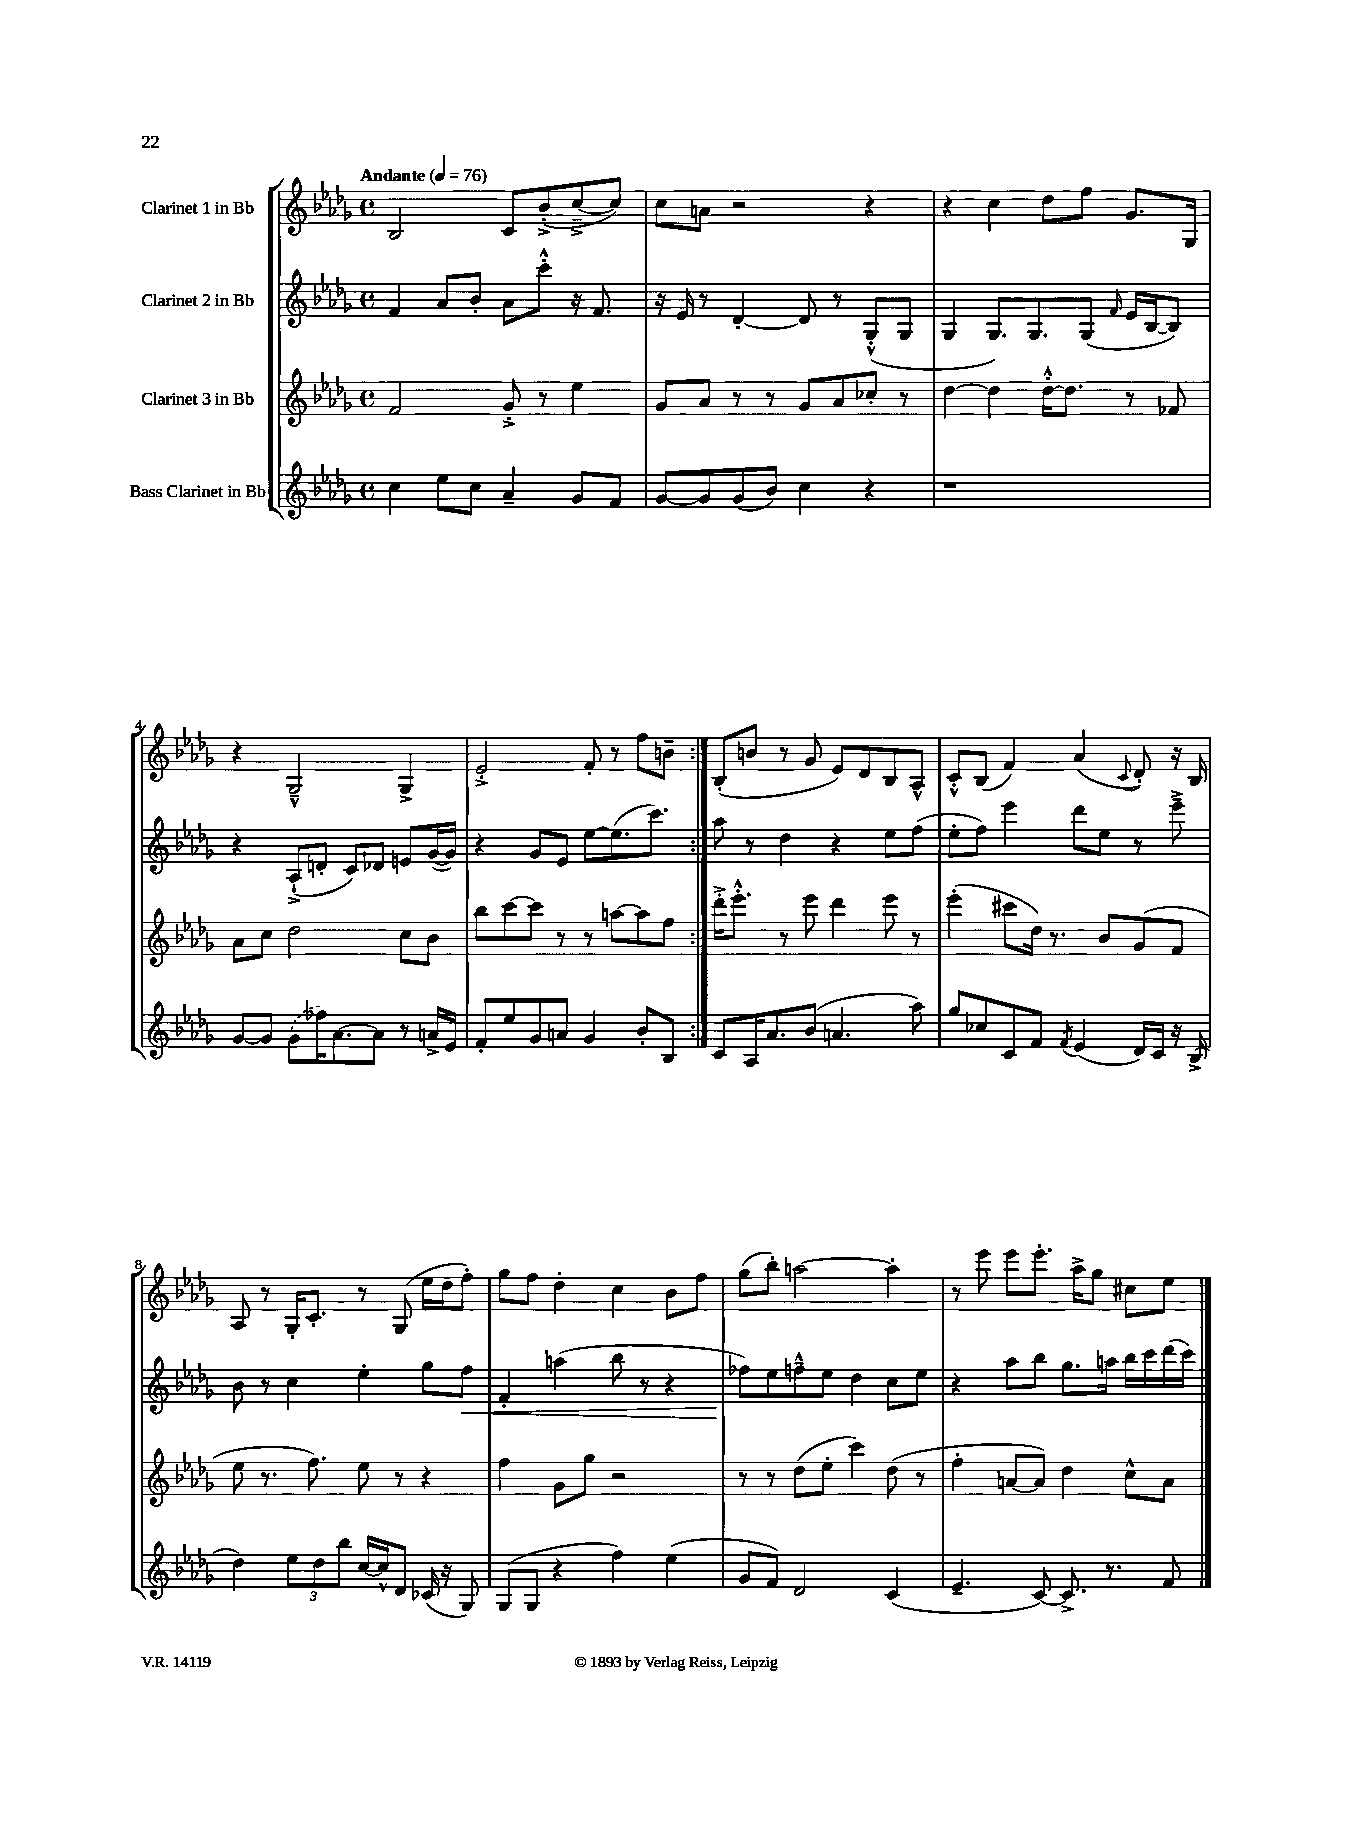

**kern	**kern	**kern	**kern
*staff4	*staff3	*staff2	*staff1
*clefG2	*clefG2	*clefG2	*clefG2
*k[b-e-a-d-g-]	*k[b-e-a-d-g-]	*k[b-e-a-d-g-]	*k[b-e-a-d-g-]
*M4/4	*M4/4	*M4/4	*M4/4
*met(c)	*met(c)	*met(c)	*met(c)
*MM76	*MM76	*MM76	*MM76
4cc	2f	4f	2B-
8ee-	.	8a-	.
8cc	.	8b-'	.
4a-~	8g-'^	8a-	8c
.	8r	8ccc'^^	(8b-'^
8g-	4ee-	16r	[8cc~^
.	.	8.f	.
8f	.	.	8cc])
=	=	=	=
[8g-	8g-	16r	8cc
.	.	16e-	.
8g-]	8a-	8r	8a
(8g-	8r	[4d-'	2r
8b-)	8r	.	.
4cc	8g-	8d-]	.
.	8a-	8r	.
4r	8cc-'	(8G-'^^	4r
.	8r	8G-	.
=	=	=	=
1r	[4dd-	4G-	4r
.	4dd-]	8.G-)	4cc
.	.	8.G-	.
.	[16dd-'^^	.	8dd-
.	8.dd-]	.	.
.	.	(8G-	8ff
.	.	16qqf	.
.	8r	16e-	8.g-
.	.	[16B-	.
.	8f-	8B-])	.
.	.	.	16G-
=	=	=	=
[8g-	8a-	4r	4r
8g-]	8cc	.	.
(8g-	2dd-	(8A-`^	2G-~^^
16ff-)	.	8d'	.
[8.a-	.	.	.
.	.	8c)	.
8a-]	.	8d-	.
8r	8cc	8e	4G-^
16a^	8b-	([16g-	.
16e-	.	16g-])	.
=	=	=	=
8f'	8bb-	4r	2e-'^
8ee-	[8ccc	.	.
8g-	8ccc]	8g-	.
8a	8r	8e-	.
4g-	8r	[8ee-	8f'
.	[8aa	(8.ee-]	8r
8b-'	8aa]	.	8ff
.	.	8.ccc)	.
8B-	8ff	.	8b~
=:|!	=:|!	=:|!	=:|!
8c	16ddd-'^	8aa-	(8B-'
.	8.eee-'^^	.	.
16A-	.	8r	8b
8.a-	.	.	.
.	8r	4dd-	8r
(8b-	8eee-	.	8g-
4.a	4ddd-	4r	8e-)
.	.	.	8d-
.	8eee-	8ee-	8B-
8aa-)	8r	(8ff	8A-^^
=	=	=	=
8gg-	(4eee-'	8ee-'	8c'^^
8cc-	.	8ff)	(8B-
8c	8ccc#	4eee-	4f)
8f	16dd-)	.	.
.	8.r	.	.
8qf	.	.	.
(4e-	.	8ddd-	(4a-
.	8b-	8ee-	.
.	.	.	8qqc
16d-)	(8g-	8r	8d-')
16c	.	.	.
16r	8f	8eee-~^	16r
(16B-^	.	.	16B-
=	=	=	=
4dd-)	8ee-	8b-	8A-
.	8.r	8r	8r
12ee-	.	4cc	16G-'
.	8.ff)	.	8.c'
12dd-	.	.	.
12bb-	.	.	.
[16cc	8ee-	4ee-'	8r
16cc^^]	.	.	.
8d-	8r	.	(8G-
(16c-	4r	8gg-	16ee-
16r	.	.	16dd-
8G-)	.	8ff	8ff')
=	=	=	=
(8G-	4ff	4f'	8gg-
8G-	.	.	8ff
4r	8g-	(4aa	4dd-'
.	8gg-	.	.
4ff)	2r	8bb-	4cc
.	.	8r	.
(4ee-	.	4r	8b-
.	.	.	8ff
=	=	=	=
8g-	8r	8ff-)	(8gg-
8f)	8r	8ee-	8bb-')
2d-	(8dd-	8ff~^^	[2aa
.	8ee-'	8ee-	.
.	4ccc)	4dd-	.
(4c	(8dd-	8cc	4aa']
.	8r	8ee-	.
=	=	=	=
4.e-~	4ff'	4r	8r
.	.	.	8eee-
.	[8a	8aa-	8eee-
[8c)	8a])	8bb-	8.eee-'
8.c^]	4dd-	8.gg-	.
.	.	.	16aa-^
.	.	.	8gg-
8.r	.	16aa	.
.	8cc^^	16bb-	8cc#
.	.	16ccc	.
8f	8a	(16ddd-	8ee-
.	.	16ccc)	.
==	==	==	==
*-	*-	*-	*-
